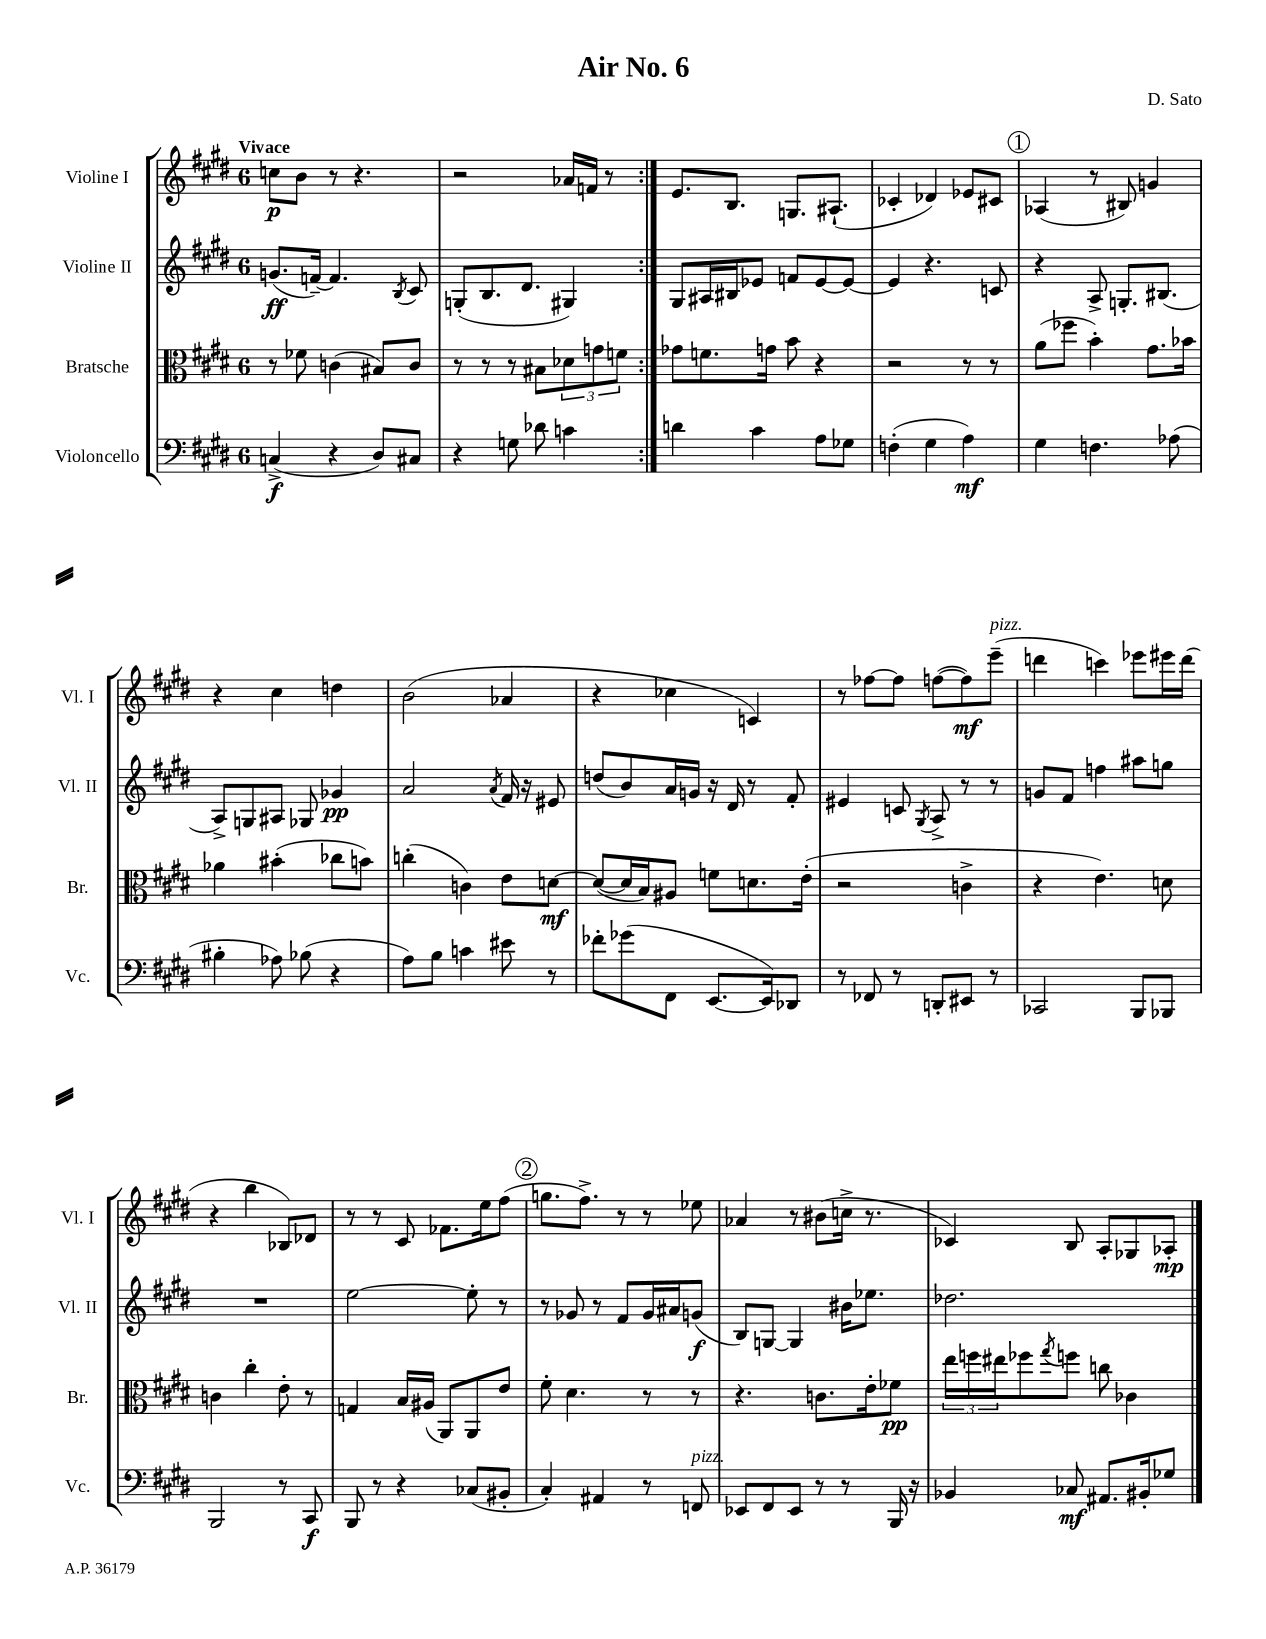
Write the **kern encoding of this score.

**kern	**kern	**kern	**kern
*staff4	*staff3	*staff2	*staff1
*clefF4	*clefC3	*clefG2	*clefG2
*k[f#c#g#d#]	*k[f#c#g#d#]	*k[f#c#g#d#]	*k[f#c#g#d#]
*M6/8	*M6/8	*M6/8	*M6/8
(4C^	8r	(8.g	8cc
.	8f-	.	8b
.	.	[16f~)	.
4r	(4c	4.f]	8r
.	.	.	4.r
8D#)	8B#)	.	.
.	.	8qB	.
8C#	8c	8c#	.
=	=	=	=
4r	8r	(8G'	2r
.	8r	8.B	.
8G	8r	.	.
.	.	8.d#	.
8d-	8B#	.	.
4c	12d-	4G#)	16a-
.	.	.	16f
.	12g	.	.
.	.	.	8r
.	12f	.	.
=:|!	=:|!	=:|!	=:|!
4d	8g-	8G#	8.e
.	8.f	16A#	.
.	.	16B#	8.B
4c#	.	8e-	.
.	16g	.	.
.	8b	8f	8.G
8A	4r	[8e-	.
.	.	.	(8.A#`
8G-	.	8e-_	.
=	=	=	=
(4F'	2r	4e-]	4c-'
4G#	.	4.r	4d-)
4A)	8r	.	8e-
.	8r	8c	8c#
=	=	=	=
4G#	(8a	4r	(4A-
.	8ff-	.	.
4.F	4b')	8A^	8r
.	.	8.G'	8B#)
.	8.g#	.	4g
.	.	(8.B#	.
(8A-	.	.	.
.	16b-	.	.
=	=	=	=
4B#'	4a-	8A^)	4r
.	.	8G	.
8A-)	(4b#'	8A#	4cc#
(8B-	.	8G-	.
4r	8cc-	4g-	4dd
.	8b)	.	.
=	=	=	=
8A)	(4cc'	2a	(2b
8B	.	.	.
4c	4c)	.	.
.	.	8qa	.
8e#	8e	16f#	4a-
.	.	16r	.
8r	[8d	8e#	.
=	=	=	=
8f-'	(8d_	(8dd	4r
(8g-	16d]	8b)	.
.	16B)	.	.
8FF#	8A#	16a	4cc-
.	.	16g	.
[8.EE	8f	16r	.
.	.	16d#	.
.	8.d	8r	4c)
16EE])	.	.	.
8DD-	.	8f#'	.
.	(16e'	.	.
=	=	=	=
8r	2r	4e#	8r
8FF-	.	.	[8ff-
8r	.	8c	8ff-]
.	.	8qG#	.
8DD'	.	8A^	([8ff
8EE#	4c^	8r	8ff])
8r	.	8r	(8eee~
=	=	=	=
2CC-	4r	8g	4ddd
.	.	8f#	.
.	4.e)	4ff	4ccc)
8BBB	.	8aa#	8eee-
8BBB-	8d	8gg	16eee#
.	.	.	(16ddd
=	=	=	=
2BBB	4c	2.r	4r
.	4cc#'	.	4bb
8r	8e'	.	8B-)
8CC#	8r	.	8d-
=	=	=	=
8BBB	4G	[2ee	8r
8r	.	.	8r
4r	16B	.	8c#
.	(16A#	.	.
.	8AA)	.	8.f-
(8C-	8AA	8ee']	.
.	.	.	16ee
8BB#'	8e	8r	(8ff#
=	=	=	=
4C#')	8f#'	8r	8.gg
.	4.d#	8g-	.
.	.	.	8.ff#^)
4AA#	.	8r	.
.	.	8f#	8r
8r	8r	16g-	8r
.	.	16a#	.
8FF	8r	(8g	8ee-
=	=	=	=
8EE-	4.r	8B)	4a-
8FF#	.	[8G	.
8EE-	.	4G]	8r
8r	8.c	.	(8b#
8r	.	16b#	16cc^
.	16e'	8.ee-	8.r
16BBB	8f-	.	.
16r	.	.	.
=	=	=	=
4BB-	24ee	2.dd-	4c-)
.	24ff	.	.
.	24ee#	.	.
.	8ff-	.	.
.	8qgg#	.	.
8C-	8ff	.	8B
8.AA#	8cc	.	8A'
.	4c-	.	8G-
16BB#'	.	.	.
8G-	.	.	8A-'
==	==	==	==
*-	*-	*-	*-
